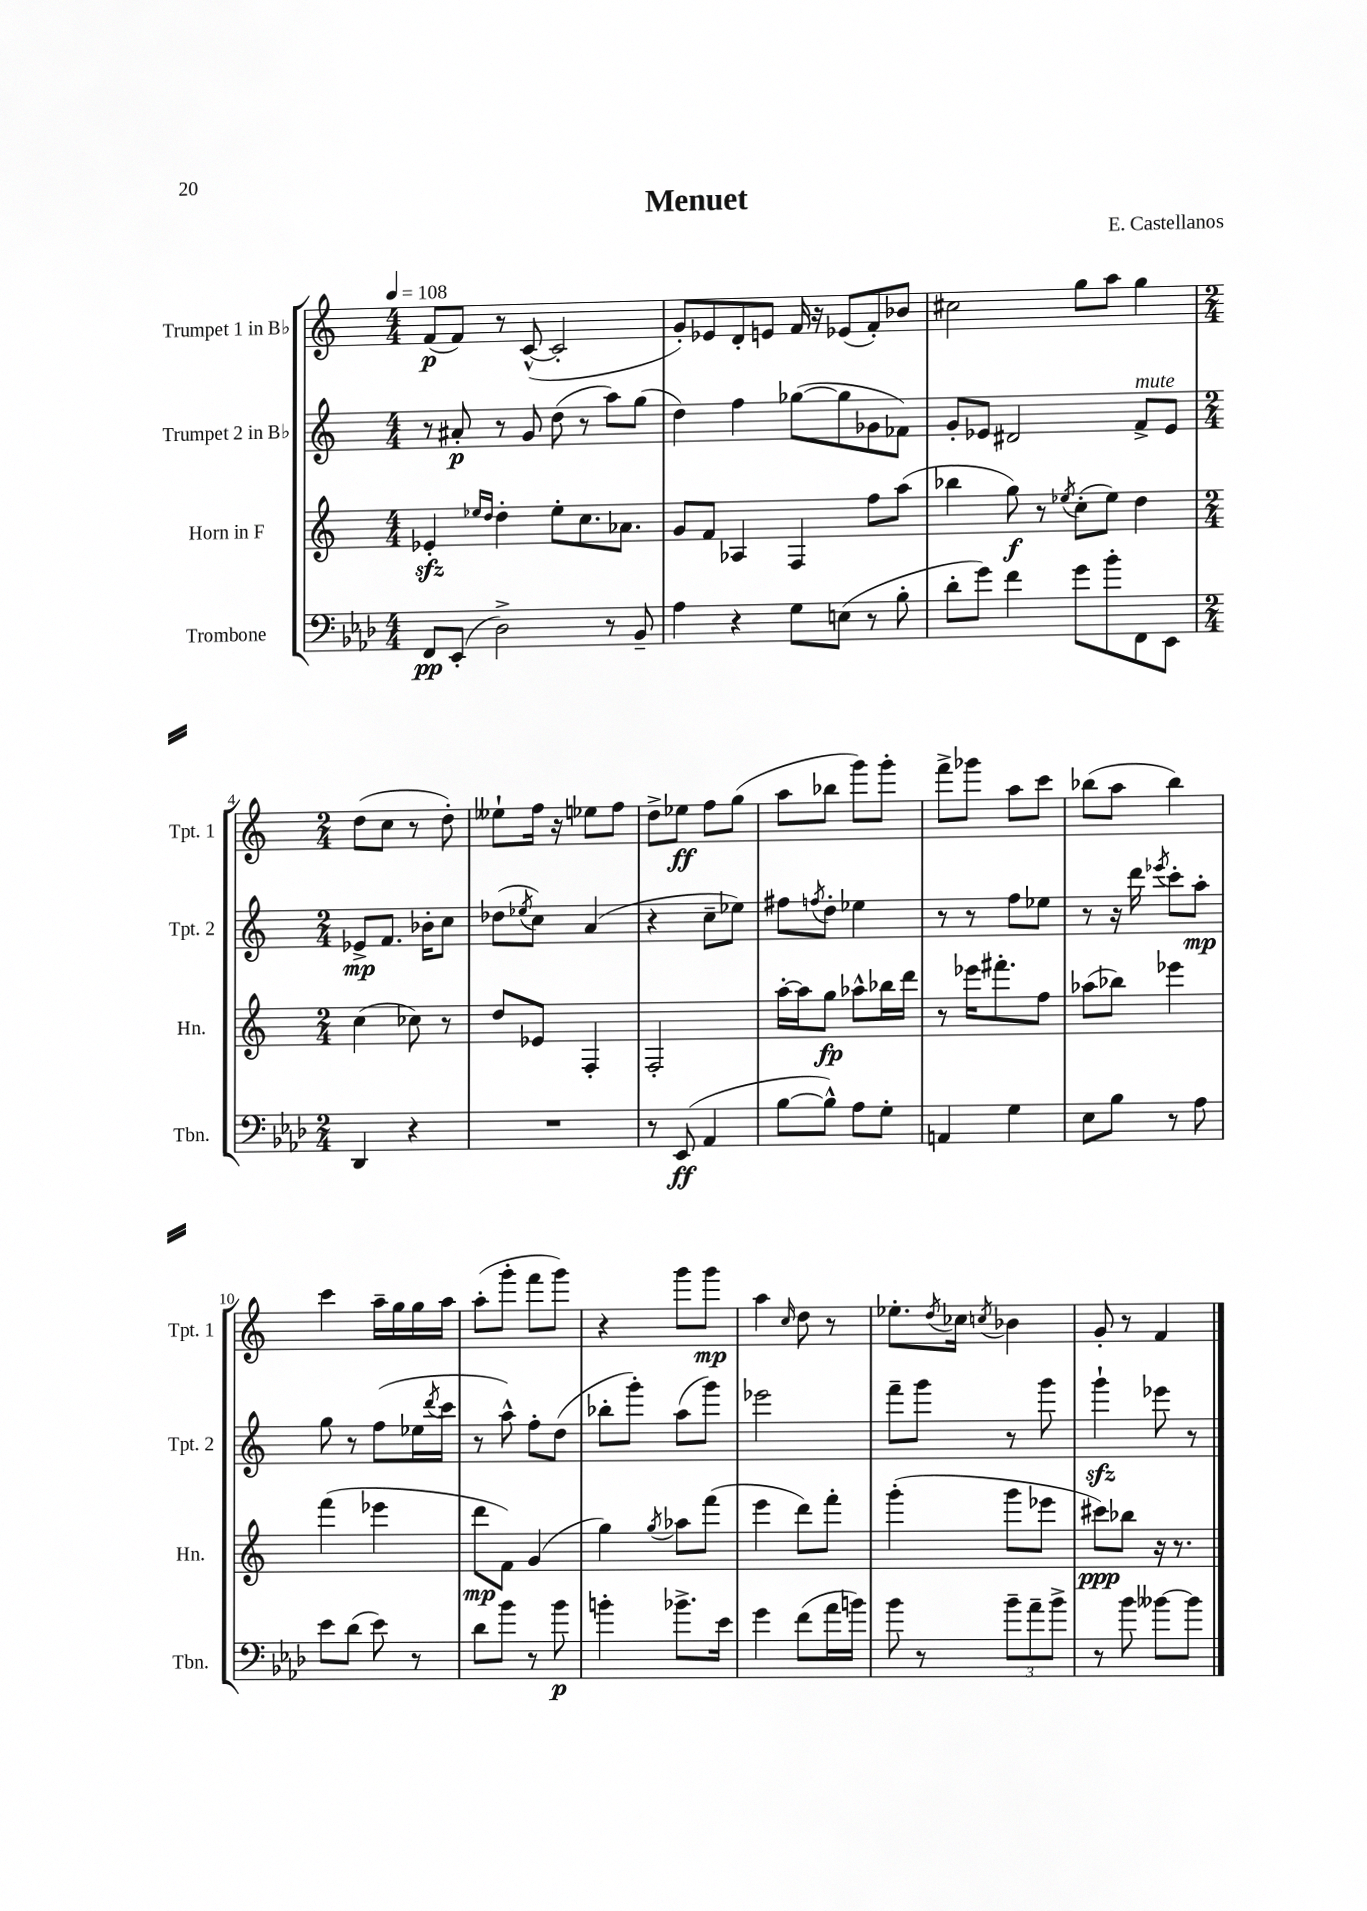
\header { title = "Menuet" composer = "E. Castellanos" }
<<
\new StaffGroup <<
\new Staff = "s0" \with { instrumentName = "Trumpet 1 in Bb" shortInstrumentName = "Tpt. 1" } {
    \clef treble \key c \major \numericTimeSignature \time 4/4 \tempo 4 = 108
    f'8\p( f'8) r8 c'8~-^( c'2-. |
    g'8-.) ees'8 d'8-. e'8 f'16 r16 ees'8( f'8-.) bes'8 |
    cis''2 g''8 a''8 g''4 |
    \numericTimeSignature \time 2/4 d''8( c''8 r8 d''8-.) |
    eeses''8-! f''16 r16 ees''8 f''8 |
    d''8-> ees''8\ff f''8 g''8( |
    a''8 bes''8 g'''8) g'''8-. |
    f'''8-> ges'''8 a''8 c'''8 |
    bes''8( a''8 bes''4) |
    c'''4 a''16-- g''16 g''16 a''16 |
    a''8-.( g'''8-. f'''8 g'''8) |
    r4 g'''8 g'''8\mp |
    a''4 \grace { c''16 } d''8 r8 |
    ees''8.-. \acciaccatura { d''8 } ces''16 \acciaccatura { c''8 } bes'4 |
    g'8-. r8 f'4 \bar "|." |
}
\new Staff = "s1" \with { instrumentName = "Trumpet 2 in Bb" shortInstrumentName = "Tpt. 2" } {
    \clef treble \key c \major \numericTimeSignature \time 4/4
    r8 ais'8-.\p r8 g'8 d''8( r8 a''8) g''8( |
    d''4) f''4 ges''8~( ges''8 ges'8 fes'8) |
    g'8-. ees'8 dis'2 f'8->^\markup { \italic "mute" } ees'8 |
    \numericTimeSignature \time 2/4 ees'8->\mp f'8. bes'16-. c''8 |
    des''8( \acciaccatura { ees''8 } c''8) a'4( |
    r4 c''8-- ees''8) |
    fis''8 \acciaccatura { f''8 } d''8-. ees''4 |
    r8 r8 f''8 ees''8 |
    r8 r16 d'''16 \acciaccatura { ees'''8 } c'''8-. a''8-.\mp |
    g''8 r8 f''8( ees''16 \acciaccatura { d'''8 } c'''16 |
    r8 a''8-^) f''8-. d''8( |
    bes''8-. g'''8-.) a''8( g'''8) |
    ees'''2 |
    f'''8-- g'''8 r8 g'''8 |
    g'''4-!\sfz ees'''8 r8 \bar "|." |
}
\new Staff = "s2" \with { instrumentName = "Horn in F" shortInstrumentName = "Hn." } {
    \clef treble \key c \major \numericTimeSignature \time 4/4
    ees'4-.\sfz \grace { ees''16 d''16 } d''4-. ees''8-. c''8. aes'8. |
    g'8 f'8 aes4 f4 f''8 a''8( |
    bes''4 g''8\f) r8 \acciaccatura { ees''8 } c''8-.( ees''8) d''4 |
    \numericTimeSignature \time 2/4 c''4( ces''8) r8 |
    d''8 ees'8 f4-. |
    f2-. |
    a''16~-. a''16 g''8\fp aes''8-^ bes''16 d'''16 |
    r8 ees'''16 fis'''8.-. f''8 |
    aes''8( bes''8) ees'''4 |
    f'''4( ees'''4 |
    d'''8\mp f'8) g'4( |
    g''4) \acciaccatura { g''8 } aes''8 f'''8( |
    e'''4 d'''8) f'''8-. |
    g'''4-.( g'''8 ees'''8 |
    cis'''8\ppp) bes''8 r16 r8. \bar "|." |
}
\new Staff = "s3" \with { instrumentName = "Trombone" shortInstrumentName = "Tbn." } {
    \clef bass \key aes \major \numericTimeSignature \time 4/4
    f,8\pp ees,8-.( des2->) r8 bes,8-- |
    aes4 r4 g8 e8( r8 bes8-. |
    des'8-. g'8) f'4 g'8 bes'8-. f,8 ees,8 |
    \numericTimeSignature \time 2/4 des,4 r4 |
    R2 |
    r8 ees,8\ff( aes,4 |
    bes8~ bes8-^) aes8 g8-. |
    a,4 g4 |
    ees8 bes8 r8 aes8 |
    ees'8 des'8( ees'8) r8 |
    des'8 bes'8 r8 bes'8\p |
    b'4-. bes'8.-> ees'16 |
    g'4 f'8( aes'16 b'16) |
    bes'8 r8 \tuplet 3/2 { bes'8-- aes'8-- bes'8-> } |
    r8 bes'8 beses'8~ beses'8 \bar "|." |
}
>>
>>
